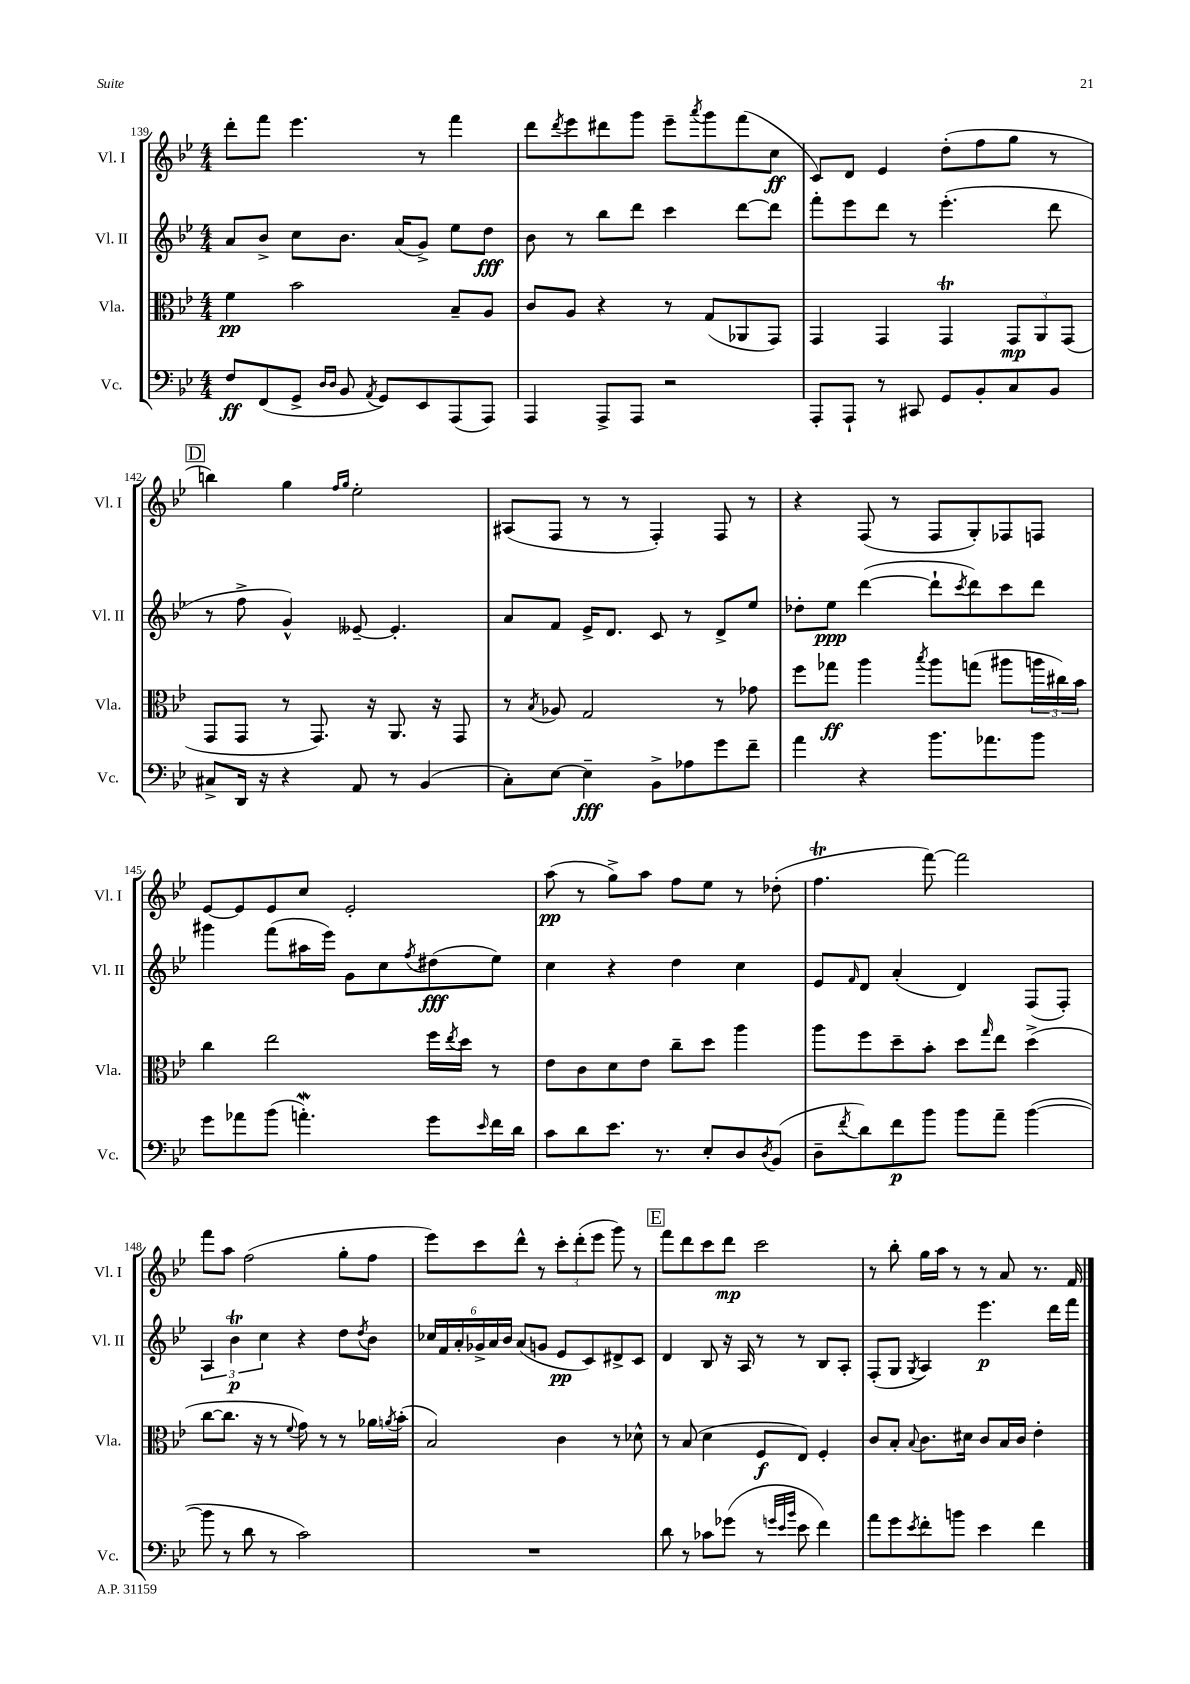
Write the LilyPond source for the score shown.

<<
\new StaffGroup <<
\new Staff = "s0" \with { instrumentName = "Vl. I" shortInstrumentName = "Vl. I" } {
    \clef treble \key bes \major \numericTimeSignature \time 4/4
    d'''8-. f'''8 ees'''4. r8 f'''4 |
    d'''8 \acciaccatura { d'''8 } ees'''8 dis'''8 g'''8 ees'''8-- \acciaccatura { a'''8 } g'''8 f'''8( c''8\ff |
    c'8) d'8 ees'4 d''8-.( f''8 g''8 r8 |
    \mark \markup { \box "D" } b''4) g''4 \grace { f''16 g''16 } ees''2-. |
    ais8( f8 r8 r8 f4-.) f8 r8 |
    r4 f8( r8 f8 g8-.) fes8 f8 |
    ees'8~ ees'8 ees'8 c''8 ees'2-. |
    a''8\pp( r8 g''8->) a''8 f''8 ees''8 r8 des''8-.( |
    f''4.\trill f'''8~) f'''2 |
    f'''8 a''8 f''2( g''8-. f''8 |
    ees'''8) c'''8 d'''8-^ r8 \tuplet 3/2 { c'''8-. d'''8-.( ees'''8 } g'''8) r8 |
    \mark \markup { \box "E" } f'''8 d'''8 c'''8 d'''8\mp c'''2 |
    r8 bes''8-. g''16 a''16 r8 r8 a'8 r8. f'16 \bar "|." |
}
\new Staff = "s1" \with { instrumentName = "Vl. II" shortInstrumentName = "Vl. II" } {
    \clef treble \key bes \major \numericTimeSignature \time 4/4
    a'8 bes'8-> c''8 bes'8. a'16( g'8->) ees''8 d''8\fff |
    bes'8 r8 bes''8 d'''8 c'''4 d'''8~ d'''8 |
    f'''8-. ees'''8 d'''8 r8 ees'''4.-.( d'''8 |
    \mark \markup { \box "D" } r8 f''8-> g'4-^) eeses'8~-- eeses'4.-. |
    a'8 f'8 ees'16-> d'8. c'8 r8 d'8-> ees''8 |
    des''8-. ees''8\ppp d'''4~( d'''8-! \acciaccatura { c'''8 } d'''8) c'''8 d'''8 |
    gis'''4 f'''8( ais''16 ees'''16) g'8 c''8 \acciaccatura { f''8 } dis''8\fff( ees''8) |
    c''4 r4 d''4 c''4 |
    ees'8 \grace { f'16 } d'8 a'4-.( d'4) f8( f8-.) |
    \tuplet 3/2 { a4 bes'4\trill\p c''4 } r4 d''8 \acciaccatura { d''8 } bes'8 |
    \tuplet 6/4 { ces''16 f'16 a'16-. ges'16-> a'16 bes'16 } a'8( g'8 ees'8\pp c'8) dis'8-> c'8 |
    \mark \markup { \box "E" } d'4 bes8 r16 a16 r8 r8 bes8 a8-. |
    f8-.( g8 \acciaccatura { g8 } a4) ees'''4.\p d'''16 f'''16 \bar "|." |
}
\new Staff = "s2" \with { instrumentName = "Vla." shortInstrumentName = "Vla." } {
    \clef alto \key bes \major \numericTimeSignature \time 4/4
    f'4\pp bes'2 bes8-- a8 |
    c'8 a8 r4 r8 g8( aes,8 g,8) |
    g,4 g,4 g,4\trill \tuplet 3/2 { g,8\mp a,8 g,8( } |
    \mark \markup { \box "D" } g,8 g,8 r8 g,8.) r16 a,8. r16 g,8 |
    r8 \acciaccatura { bes8 } aes8 g2 r8 ges'8 |
    f''8 ges''8\ff a''4 \acciaccatura { bes''8 } a''8 g''8( ais''8 \tuplet 3/2 { a''16 cis''16) bes'16 } |
    c''4 ees''2 f''16 \acciaccatura { ees''8 } d''16 r8 |
    ees'8 c'8 d'8 ees'8 c''8-- d''8 a''4 |
    a''8 f''8 d''8-- bes'8-. d''8 \grace { g''16 } ees''8 d''4->( |
    c''8~ c''8. r16 r8 \appoggiatura { f'8 } g'8) r8 r8 aes'16 \acciaccatura { a'8 } bes'16-.( |
    bes2) c'4 r8 des'8-^ |
    \mark \markup { \box "E" } r8 bes8( d'4 f8\f ees8) f4-. |
    c'8 bes8-. \appoggiatura { bes8 } c'8. dis'16 c'8 bes16 c'16 ees'4-. \bar "|." |
}
\new Staff = "s3" \with { instrumentName = "Vc." shortInstrumentName = "Vc." } {
    \clef bass \key bes \major \numericTimeSignature \time 4/4
    f8\ff f,8( g,8-> \grace { d16 d16 } bes,8 \acciaccatura { a,8 } g,8) ees,8 a,,8( a,,8) |
    a,,4 a,,8-> a,,8 r2 |
    a,,8-. a,,8-! r8 cis,8 g,8 bes,8-. c8 bes,8 |
    \mark \markup { \box "D" } cis8-> d,16 r16 r4 a,8 r8 bes,4( |
    c8-.) ees8~ ees4--\fff bes,8-> aes8 g'8 f'8-- |
    a'4 r4 bes'8. aes'8. bes'8 |
    g'8 aes'8 bes'8( a'4.-.\mordent) g'8 \grace { ees'16 } f'16 d'16 |
    c'8 d'8 ees'8. r8. ees8-. d8 \acciaccatura { d8 } bes,8( |
    d8-- \acciaccatura { f'8 } d'8) f'8\p bes'8 bes'8 a'8-- bes'4~( |
    bes'8 r8 d'8 r8 c'2) |
    R1 |
    \mark \markup { \box "E" } d'8 r8 ces'8 ges'8( r8 \grace { g'32 ees'32 bes'32 } ees'8 f'4) |
    a'8 g'8 \acciaccatura { ees'8 } f'8-. b'8 ees'4 f'4 \bar "|." |
}
>>
>>
\layout { \context { \Score currentBarNumber = #139 } }
